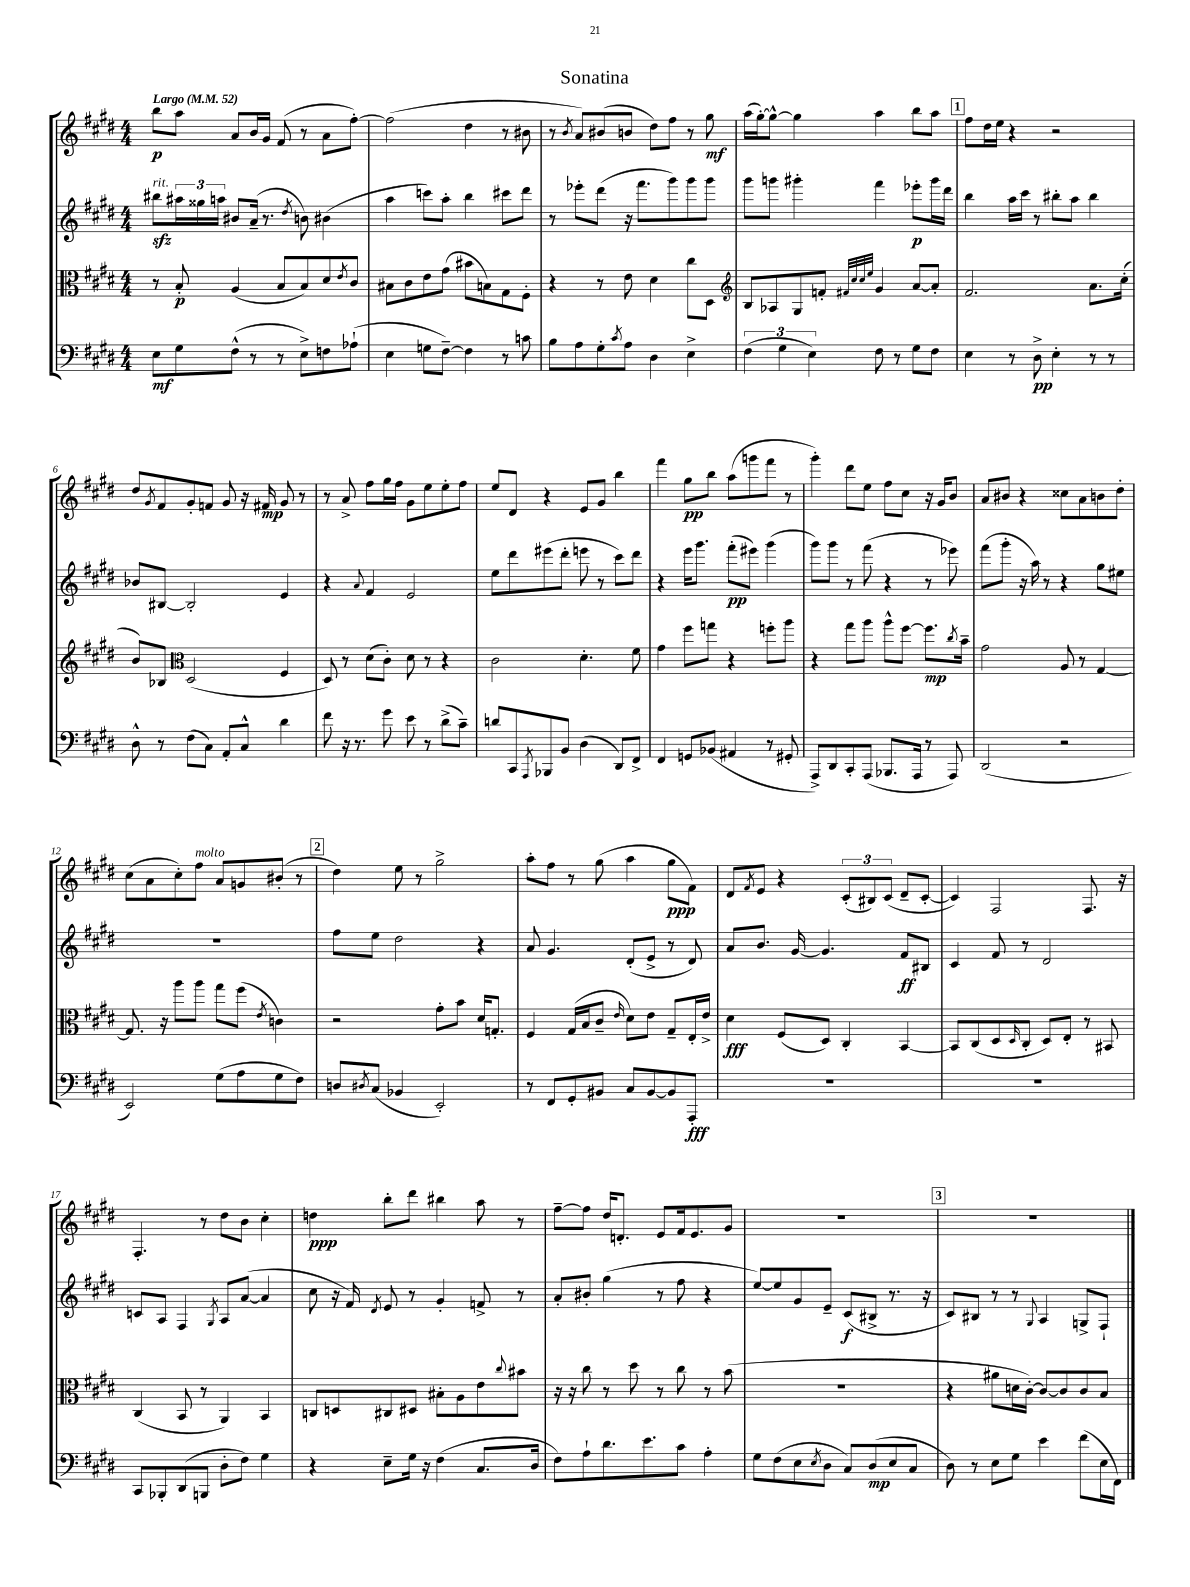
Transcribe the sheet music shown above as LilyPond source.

\header { title = "Sonatina" }
<<
\new StaffGroup <<
\new Staff = "s0" {
    \clef treble \key e \major \numericTimeSignature \time 4/4 \tempo "Largo" 4 = 52
    b''8\p a''8 a'8 b'16 gis'16 fis'8( r8 a'8 fis''8~-.) |
    fis''2( dis''4 r8 bis'8 |
    r8 \acciaccatura { b'8 } a'8) bis'8( b'8 dis''8) fis''8 r8 gis''8\mf |
    a''16( gis''16~-.) gis''8~-^ gis''4 a''4 b''8 a''8 |
    \mark \markup { \box "1" } fis''8 dis''16 e''16 r4 r2 |
    dis''8 \acciaccatura { gis'8 } fis'8 gis'8-. f'8 gis'8 r16 fis'16\mp gis'8 r8 |
    r8 a'8-> fis''8 gis''16 fis''16 gis'8 e''8 e''8-. fis''8 |
    e''8 dis'8 r4 e'8 gis'8 b''4 |
    fis'''4 gis''8\pp b''8 a''8( g'''8 fis'''8 r8 |
    gis'''4-.) dis'''8 e''8 fis''8 cis''8 r16 gis'16 b'8 |
    a'8 bis'8 r4 cisis''8 a'8 b'8 dis''8-. |
    cis''8( a'8 cis''8-.) fis''8^\markup { \italic "molto" } a'8 g'8 bis'8-.( r8 |
    \mark \markup { \box "2" } dis''4) e''8 r8 gis''2-> |
    a''8-. fis''8 r8 gis''8( a''4 gis''8\ppp fis'8) |
    dis'8 \acciaccatura { fis'8 } e'8 r4 \tuplet 3/2 { cis'8-.( bis8) cis'8( } dis'8-- cis'8~-. |
    cis'4) fis2 fis8. r16 |
    fis4.-. r8 dis''8 b'8 cis''4-. |
    d''4\ppp b''8-. dis'''8 bis''4 a''8 r8 |
    fis''8~-- fis''8 dis''16 d'8.-. e'8 fis'16 e'8. gis'8 |
    R1 |
    \mark \markup { \box "3" } R1 \bar "|." |
}
\new Staff = "s1" {
    \clef treble \key e \major \numericTimeSignature \time 4/4
    bis''8\sfz^\markup { \italic "rit." } \tuplet 3/2 { ais''16 gisis''16 a''16 } bis'8 a'16--( r8. \acciaccatura { dis''8 } b'8) bis'4( |
    a''4 c'''8) a''8-. b''4 cis'''8 dis'''8 |
    r8 ees'''8-. dis'''8( r16 fis'''8. gis'''8) gis'''8 gis'''8 |
    gis'''8 g'''8 gis'''4-. fis'''4 ees'''8-.\p gis'''16 dis'''16 |
    \mark \markup { \box "1" } b''4 a''16 cis'''16 r8 bis''8-. a''8 bis''4 |
    bes'8 bis8~ bis2-. e'4 |
    r4 \appoggiatura { a'8 } fis'4 e'2 |
    e''8 dis'''8 eis'''8( dis'''8-. e'''8 r8 cis'''8) dis'''8 |
    r4 e'''16 gis'''8. fis'''8-.\pp( eis'''8) gis'''4( |
    gis'''8) gis'''8 r8 fis'''8( r4 r8 ees'''8) |
    fis'''8( gis'''8-. r16 a''16) r8 r4 gis''8 eis''8 |
    R1 |
    \mark \markup { \box "2" } fis''8 e''8 dis''2 r4 |
    a'8 gis'4. dis'8-.( e'8-> r8 dis'8) |
    a'8 b'8. gis'16~ gis'4. fis'8\ff bis8 |
    cis'4 fis'8 r8 dis'2 |
    c'8 a8 fis4 \acciaccatura { gis8 } a8 a'8~( a'4 |
    cis''8 r16 fis'16) \acciaccatura { dis'8 } e'8 r8 gis'4-. f'8-> r8 |
    a'8-. bis'8-. gis''4( r8 fis''8 r4 |
    e''8~) e''8 gis'8 e'8-- cis'8\f( bis8-> r8. r16 |
    \mark \markup { \box "3" } cis'8) bis8 r8 r8 \appoggiatura { gis8 } a4 g8-> fis8-! \bar "|." |
}
\new Staff = "s2" {
    \clef alto \key e \major \numericTimeSignature \time 4/4
    r8 b8-.\p a4( b8 b8) dis'8 \acciaccatura { e'8 } cis'8 |
    bis8 cis'8 e'8 gis'8( bis'8 b8) gis8 fis8-. |
    r4 r8 e'8 dis'4 cis''8 dis8 |
    \clef treble b8 aes8 gis8 f'8-. \grace { fis'32 cis''32 cis''32 e''32 } gis'4 a'8~ a'8-. |
    \mark \markup { \box "1" } fis'2. a'8. cis''16-.( |
    b'8) bes8 \clef alto dis2( fis4 |
    dis8) r8 dis'8( cis'8-.) dis'8 r8 r4 |
    cis'2 dis'4.-. fis'8 |
    gis'4 fis''8 g''8 r4 f''8-. a''8 |
    r4 gis''8 a''8 a''8-^ fis''8~ fis''8.\mp \acciaccatura { cis''8 } b'16-- |
    gis'2 a8 r8 gis4~ |
    gis8. r16 a''8 a''8 gis''8 fis''8( \acciaccatura { e'8 } c'4) |
    \mark \markup { \box "2" } r2 gis'8-. b'8 dis'16 g8.-. |
    fis4 gis16( b16 cis'8-- \grace { e'16 } dis'8) e'8 gis8-- e16-. e'16-> |
    dis'4\fff fis8( dis8) cis4-. b,4~ |
    b,8 cis8( dis8 \grace { dis16 } cis8-. dis8) e8-. r8 bis,8 |
    cis4( b,8 r8 a,4) b,4 |
    c8 d8 cis8 dis8 bis8-. a8 e'8 \appoggiatura { cis''8 } bis'8 |
    r16 r16 cis''8 r8 dis''8 r8 cis''8 r8 b'8( |
    R1 |
    \mark \markup { \box "3" } r4 ais'8 d'16 cis'16~-.) cis'8~ cis'8 cis'8 b8 \bar "|." |
}
\new Staff = "s3" {
    \clef bass \key e \major \numericTimeSignature \time 4/4
    e8\mf gis8 fis8-^( r8 r8 e8->) f8 aes8-!( |
    e4 g8 fis8~--) fis4 r8 c'8 |
    b8 a8 gis8-. \acciaccatura { cis'8 } a8 dis4 e4-> |
    \tuplet 3/2 { fis4( gis4 e4) } fis8 r8 gis8 fis8 |
    \mark \markup { \box "1" } e4 r8 dis8->\pp e4-. r8 r8 |
    dis8-^ r8 fis8( cis8) a,8-. cis8-^ dis'4 |
    fis'8 r16 r8. gis'8 e'8 r8 dis'8->( cis'8--) |
    d'8 cis,8 \acciaccatura { a,,8 } bes,,8 b,8 dis4( dis,8) fis,8-> |
    fis,4 g,8 bes,8( ais,4 r8 gis,8-. |
    a,,8->) dis,8 cis,8-. a,,8( bes,,8. a,,16 r8 a,,8) |
    dis,2( r2 |
    e,2) gis8( a8 gis8 fis8) |
    \mark \markup { \box "2" } d8 \acciaccatura { dis8 } cis8( bes,4 e,2-.) |
    r8 fis,8 gis,8-. bis,8 cis8 bis,8~ bis,8 a,,8-.\fff |
    R1 |
    R1 |
    cis,8 bes,,8-. dis,8( b,,8 dis8-. fis8) gis4 |
    r4 e8-- gis16 r16 fis4( cis8. dis16 |
    fis8) a8-! dis'8. e'8. cis'8 a4-. |
    gis8 fis8( e8 \acciaccatura { e8 } dis8 cis8) dis8\mp( e8 cis8 |
    \mark \markup { \box "3" } dis8) r8 e8 gis8 e'4 fis'8( e16 fis,16) \bar "|." |
}
>>
>>
